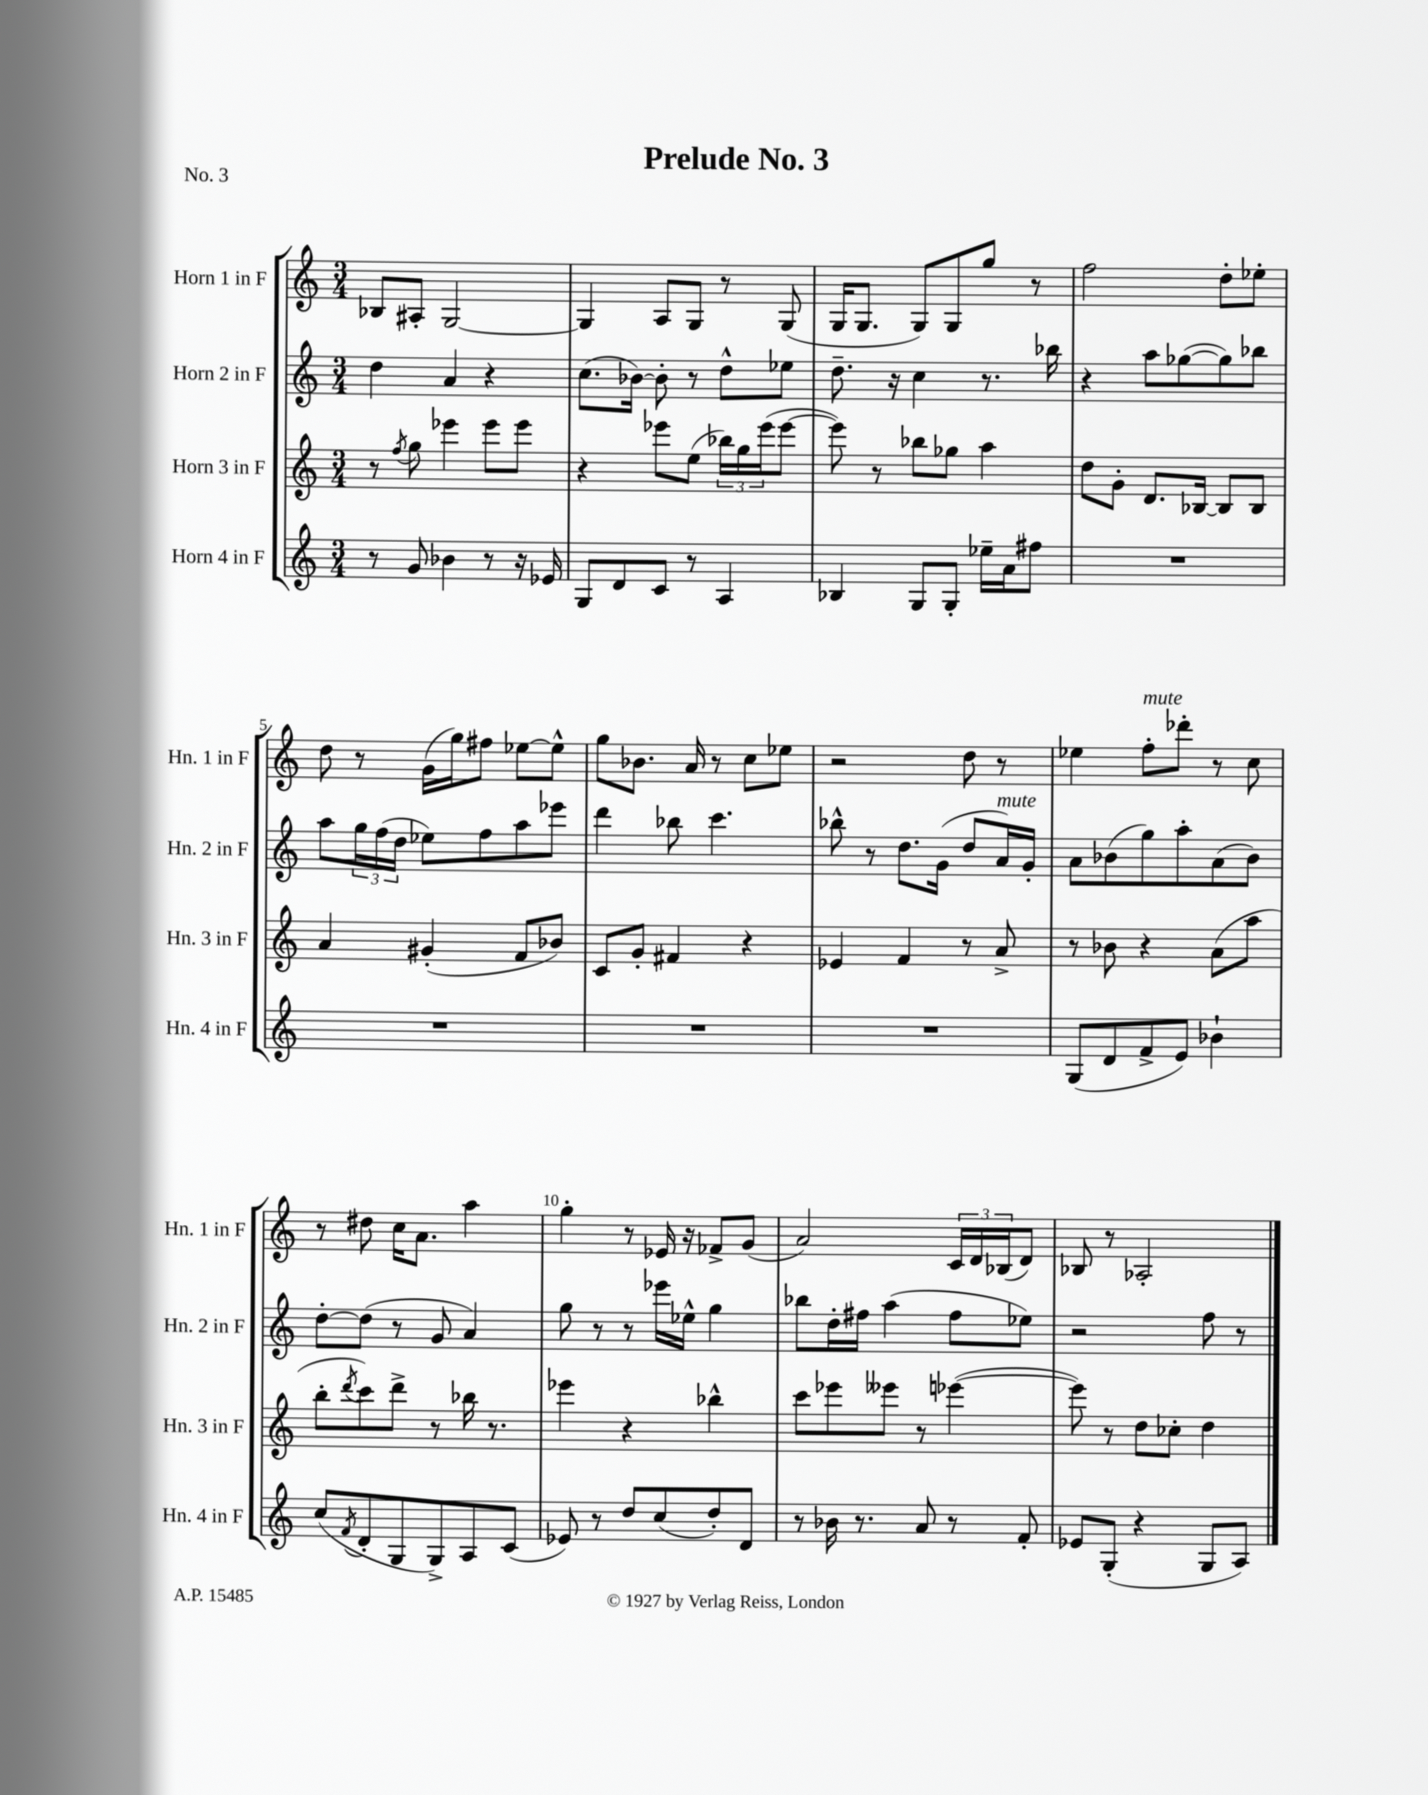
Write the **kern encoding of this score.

**kern	**kern	**kern	**kern
*part4	*part3	*part2	*part1
*staff4	*staff3	*staff2	*staff1
*I"Horn 4 in F	*I"Horn 3 in F	*I"Horn 2 in F	*I"Horn 1 in F
*I'Hn. 4 in F	*I'Hn. 3 in F	*I'Hn. 2 in F	*I'Hn. 1 in F
*clefG2	*clefG2	*clefG2	*clefG2
*k[]	*k[]	*k[]	*k[]
*M3/4	*M3/4	*M3/4	*M3/4
=1	=1	=1	=1
8r	8r	4dd\	8B-X/L
.	8qff/	.	.
8g/	8gg\	.	8A#X'/J
4b-X\	4eee-X\	4a/	[2G/
8r	8eee-\L	4r	.
16r	8eee-\J	.	.
16e-X/	.	.	.
=2	=2	=2	=2
8G/L	4r	(8.cc\L	4G/]
8d/	.	.	.
.	.	[16b-X\Jk)	.
8c/J	8eee-X\L	8b-'\]	8A/L
8r	(8ee\J	8r	8G/J
4A/	24bb-X\LL)	8dd^^\L	8r
.	24gg\	.	.
.	(24eee-\J	.	.
.	[8eee-\J	8ee-X\J	(8G/
=3	=3	=3	=3
4B-X/	8eee-\])	8.dd~\	16G/KL
.	.	.	8.G/J
.	8r	.	.
.	.	16r	.
8G/L	8bb-X\L	4cc\	8G/L)
8G'/J	8gg-X\J	.	8G/
16ee-X~\LL	4aa\	8.r	8gg/J
16a\J	.	.	.
8ff#X\J	.	.	8r
.	.	16bb-X\	.
=4	=4	=4	=4
2.r	8dd\L	4r	2ff\
.	8g'\J	.	.
.	8.d/L	8aa\L	.
.	.	([8gg-X\	.
.	[16B-X/Jk	.	.
.	8B-/L]	8gg-\])	8dd'\L
.	8B-/J	8bb-X\J	8ee-X'\J
!!LO:LB:g=z
=5	=5	=5	=5
2.r	4a/	8aa\L	8dd\
.	.	24gg\L	8r
.	.	(24ff\	.
.	.	24dd\JJ	.
.	(4g#X'/	8ee-X\L)	(16g\LL
.	.	.	16gg\J)
.	.	8ff\	8ff#X\J
.	8f/L	8aa\	[8ee-X\L
.	8b-X/J)	8eee-X\J	8ee-^^\J]
=6	=6	=6	=6
2.r	8c/L	4ddd\	8gg\L
.	8g'/J	.	8.b-X\J
.	4f#X/	8bb-X\	.
.	.	.	16a/
.	.	4.ccc\	8r
.	4r	.	8cc\L
.	.	.	8ee-X\J
=7	=7	=7	=7
2.r	4e-X/	8bb-X^^\	2r
.	.	8r	.
.	4f/	8.dd\L	.
.	.	(16g\Jk	.
.	8r	8dd/L	8dd\
!	!	!LO:TX:a:i:t=mute	!
.	8a^/	16a/L)	8r
.	.	16g'/JJ	.
=8	=8	=8	=8
(8G/L	8r	8a\L	4ee-X\
8d/	8b-X\	(8b-X\	.
!	!	!	!LO:TX:a:i:t=mute
8f^/	4r	8gg\)	8ff'\L
8e/J)	.	8aa'\	8ddd-X'\J
4b-X`\	(8a\L	(8a\	8r
.	8aa\J	8b-\J)	8cc\
!!LO:LB:g=z
=9	=9	=9	=9
(8cc/L	8bb'\L	[8dd'\L	8r
8qf/	8qddd/	.	.
8d'/	8ccc\)	(8dd\J]	8dd#X\
8G/	8ddd^\J	8r	16cc\KL
.	.	.	8.a\J
8G^/)	8r	8g/	.
8A/	16bb-X\	4a/)	4aa\
.	8.r	.	.
(8c/J	.	.	.
=10	=10	=10	=10
8e-X/)	4eee-X\	8gg\	4gg'\
8r	.	8r	.
8dd/L	4r	8r	8r
(8cc/	.	16eee-X\LL	16e-X/
.	.	16ee-X^^\JJ	16r
8dd'/)	4bb-X^^\	4gg\	8f-X^/L
8d/J	.	.	(8g/J
=11	=11	=11	=11
8r	8ccc\L	8bb-X\L	2a/)
16b-X\	8eee-X\	16dd'\L	.
8.r	.	16ff#X\JJ	.
.	8eee--X\J	(4aa\	.
8a/	8r	.	.
8r	([4eee-X\	8ff#\L	24c/LL
.	.	.	24d/
.	.	.	(24B-X/J
8f'/	.	8ee-X\J)	8d/J)
=12	=12	=12	=12
8e-X/L	8eee-\])	2r	8B-X/
(8G'/J	8r	.	8r
4r	8dd\L	.	2A-X'/
.	8cc-X'\J	.	.
8G/L	4dd\	8ff\	.
8A/J)	.	8r	.
==	==	==	==
*-	*-	*-	*-
